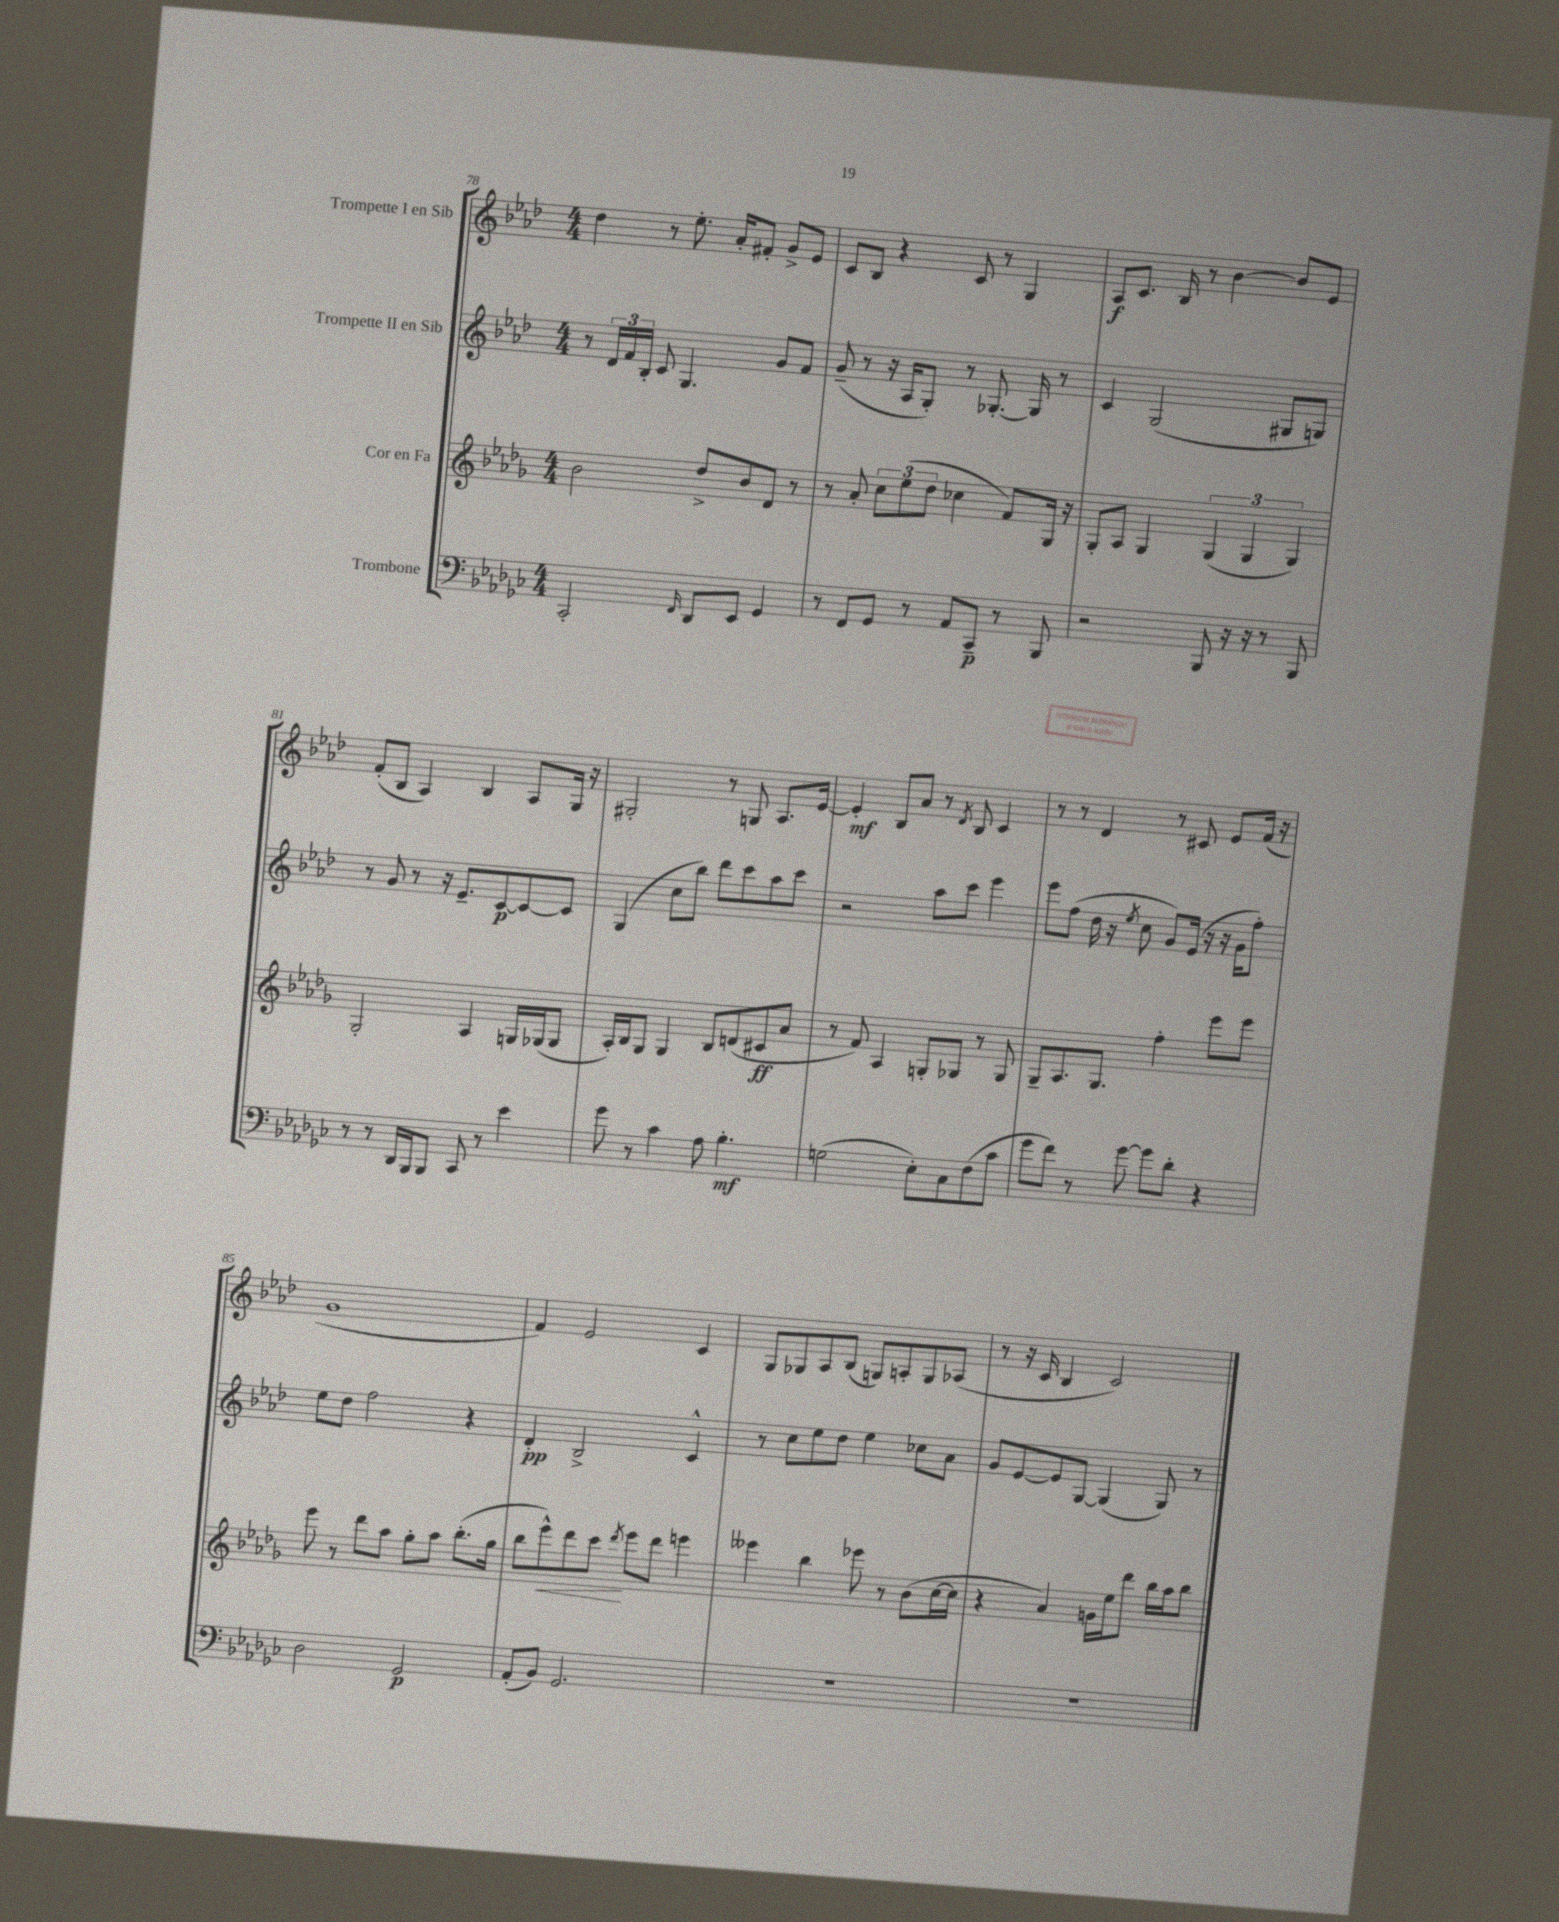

**kern	**kern	**kern	**kern
*staff4	*staff3	*staff2	*staff1
*clefF4	*clefG2	*clefG2	*clefG2
*k[b-e-a-d-g-c-]	*k[b-e-a-d-g-]	*k[b-e-a-d-]	*k[b-e-a-d-]
*M4/4	*M4/4	*M4/4	*M4/4
2CC-'/	2b-\	8r	4dd-\
.	.	24d-/LL	.
.	.	24f/	.
.	.	24B-'/JJ	.
.	.	8c/	8r
.	.	4.G/	8.ee-'\
16qqFF/	.	.	.
8DD-/L	8dd-^/L	.	.
.	.	.	16a-'/LK
8EE-/J	8b-/	.	8f#'/J
4GG-/	8d-/J	8g/L	8g^/L
.	8r	8f/J	8e-/J
=	=	=	=
8r	8r	(8g~/	8c/L
8FF/L	8a-'/	8r	8B-/J
8GG-/J	12cc\L	16r	4r
.	.	16A-/LK	.
.	(12ee-\	.	.
8r	.	8G'/J)	.
.	12dd-\J	.	.
8AA-/L	4cc-\	8r	8c/
8CC-~/J	.	[8.G-'/	8r
8r	8f/L)	.	4G/
.	.	16G-/]	.
8BBB-/	16G-/Jk	8r	.
.	16r	.	.
=	=	=	=
2r	8G-'/L	4c/	8A-/L
.	8A-/J	.	8.c/J
.	4G-/	(2G/	.
.	.	.	16B-/
.	.	.	8r
8BBB-/	(6G-/	.	[4b-\
16r	.	.	.
.	6G-/	.	.
16r	.	.	.
8r	.	8G#/L	8b-/]L
.	6G-/)	.	.
8BBB-/	.	8G/J)	8e-/J
=	=	=	=
8r	2G-'/	8r	(8f'/L
8r	.	8g/	8B-/J
16DD-/LL	.	8r	4A-/)
16BBB-/J	.	.	.
8BBB-/J	.	16r	.
.	.	8.e-~/L	.
8CC-/	4A-/	.	4B-/
8r	.	[8c/	.
4e-\	16G/LL	8c/_	8A-/L
.	(16G-/J	.	.
.	8G-/J	8c/]J	16G/Jk
.	.	.	16r
=	=	=	=
8g-\	16A-'/LL)	(4G/	2G#'/
.	16B-/J	.	.
8r	8G-/J	.	.
4c-\	4G-/	8cc\L	.
.	.	8bb-\J)	.
8A-\	8B-/L	8ddd-\L	8r
4.B-'\	(8d/	8ccc\	8G/
.	8c#/	8aa-\	8.A-/L
.	8a-/J	8ccc\J	.
.	.	.	[16e-/Jk
=	=	=	=
(2G\	8r	2r	4e-'/]
.	8f/)	.	.
.	4A-/	.	8B-/L
.	.	.	8a-/J
8E-'\L)	8G'/L	8aa-\L	8r
.	.	.	8qd-/
8C-\	8G-/J	8ccc\J	8B-/
(8F\	8r	4eee-\	4c/
8c-\J	8G-/	.	.
=	=	=	=
8g-\L	8G-~/L	8eee-\L	8r
8f\J)	8.A-/	(8ff\J	8r
8r	.	16dd-\	4d-/
.	8.G-/J	16r	.
.	.	8qee-/	.
[8g-\	.	8cc\	.
8g-\]L	4ff'\	8g/L)	8r
8d-'\J	.	(16e-/Jk	8c#/
.	.	16r	.
4r	8eee-\L	16r	8e-/L
.	.	16g\LK	.
.	8eee-\J	8ff'\J)	(16f/Jk
.	.	.	16r
=	=	=	=
2D-\	8eee-\	8ee-\L	1g
.	8r	8dd-\J	.
.	8ddd-\L	2ff\	.
.	8aa-\J	.	.
2GG-/	8gg-'\L	.	.
.	8aa-\J	.	.
.	(8.bb-'\L	4r	.
.	16gg-\Jk	.	.
=	=	=	=
(8AA-'/L	8bb-\L	4d-'/	4f/)
8BB-/J)	8eee-^^\)	.	.
2.GG-/	8ddd-\	2B-^/	2e-/
.	8ccc\J	.	.
.	8qddd-/	.	.
.	8eee-\L	.	.
.	8ddd-\J	.	.
.	4eee\	4c^^/	4c/
=	=	=	=
1r	4eee--\	8r	8G/L
.	.	8cc\L	8G-/
.	4bb-\	8ee-\	8A-/
.	.	8dd-\J	(8B-/J
.	8eee-\	4ee-\	8G/L)
.	8r	.	8A'/
.	(8b-\L	8cc-\L	8G/
.	[16cc\L	8a-\J	(8A-/J
.	16cc\]JJ	.	.
=	=	=	=
1r	4r	8g/L	8r
.	.	[8e-/	16r
.	.	.	16c/
.	4a-/)	8e-/]	4B-/
.	.	[8G/J	.
.	16g\LL	(4G/]	2c/)
.	16ee-\J	.	.
.	8ddd-\J	.	.
.	16bb-\LL	8G/)	.
.	16aa-\J	.	.
.	8bb-\J	8r	.
==	==	==	==
*-	*-	*-	*-
